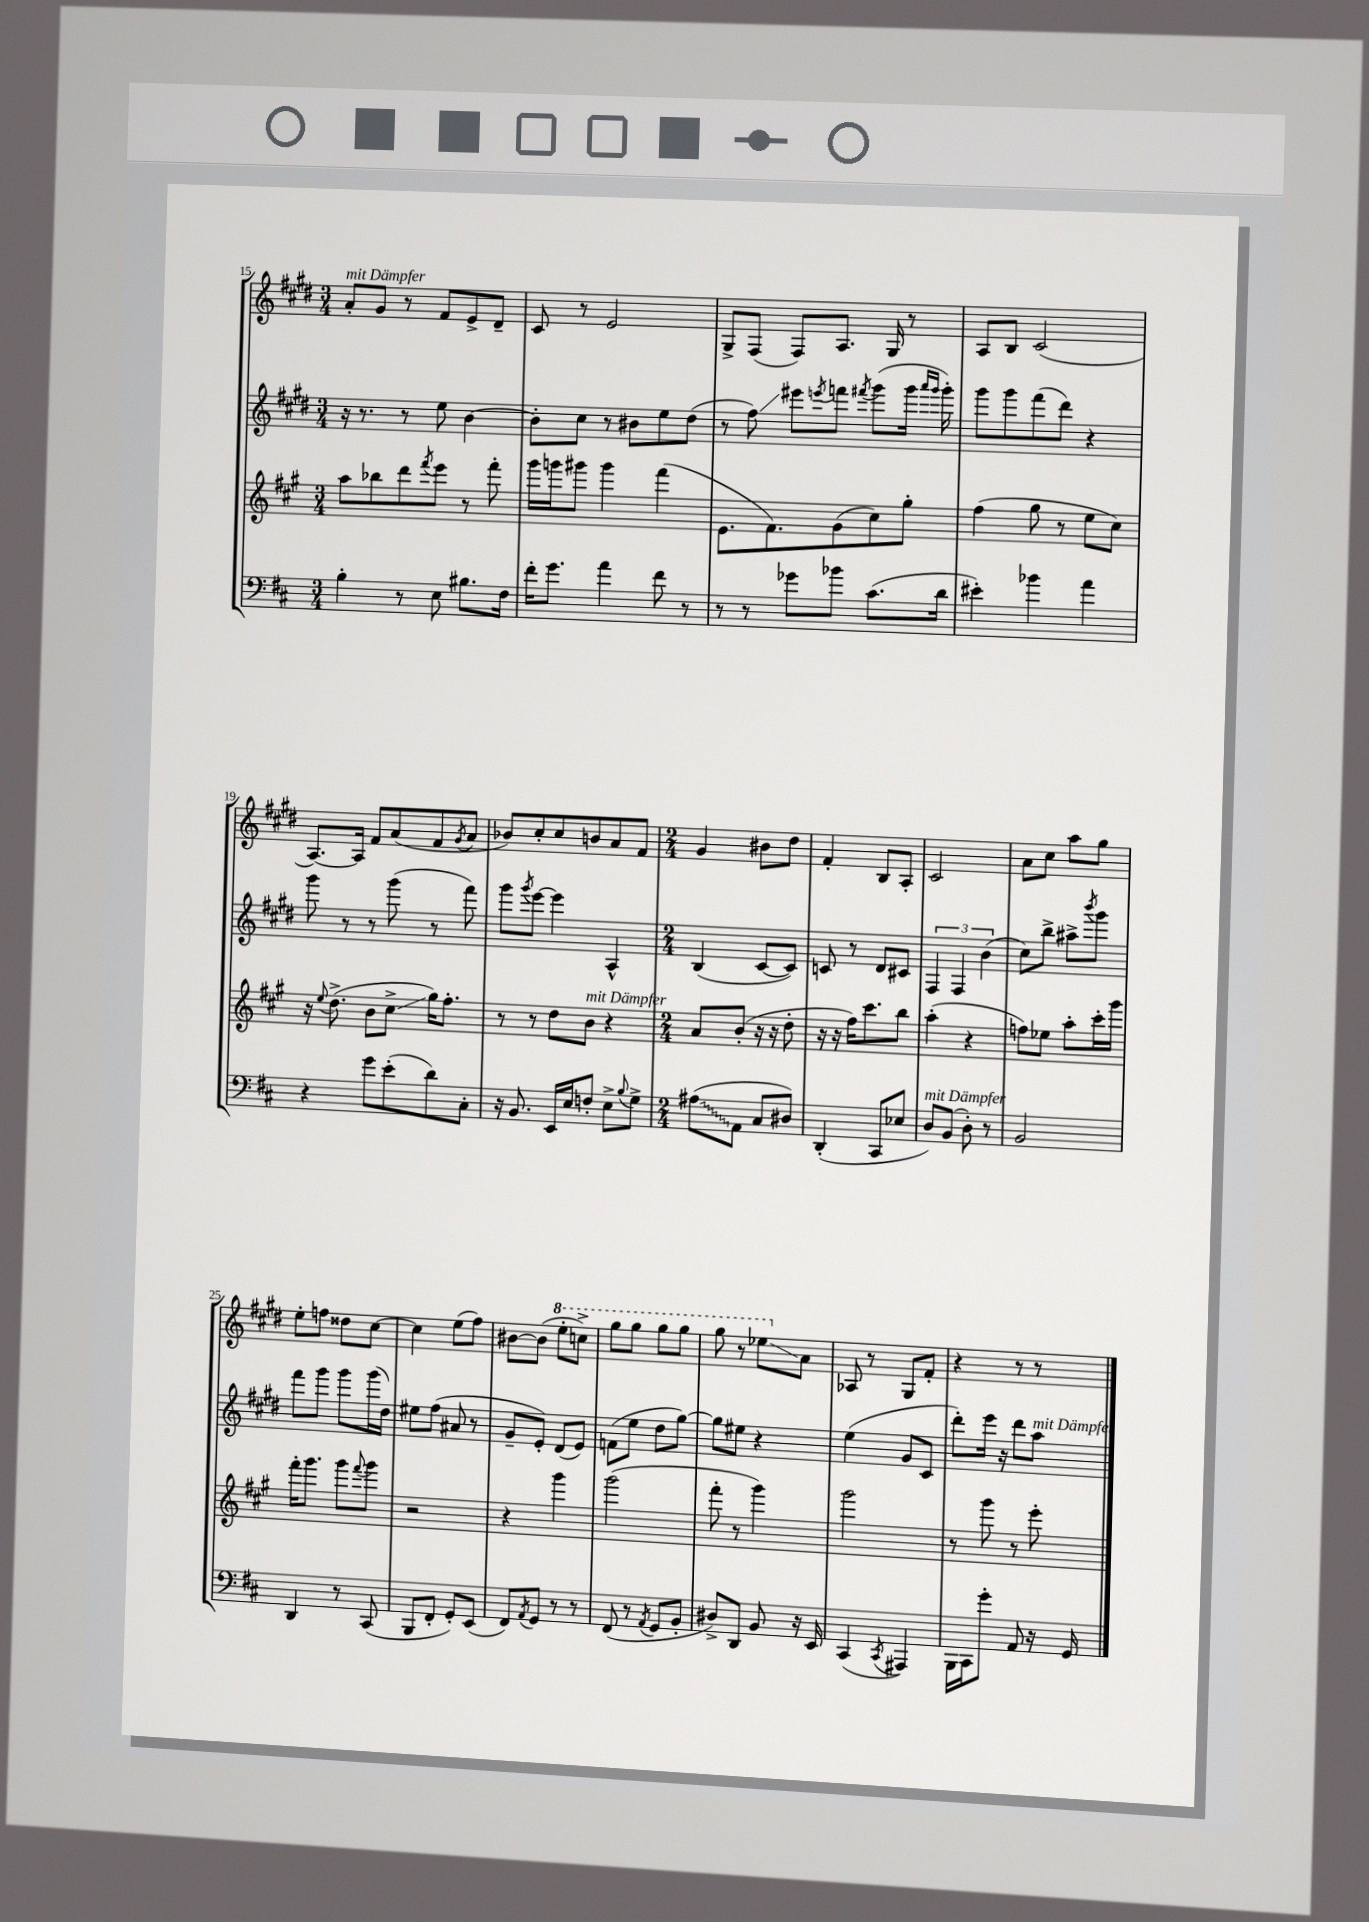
<<
\new StaffGroup <<
\new Staff = "s0" {
    \clef treble \key e \major \numericTimeSignature \time 3/4
    a'8-.^\markup { \italic "mit Dämpfer" } gis'8 r8 fis'8 e'8-> dis'8-- |
    cis'8 r8 e'2 |
    gis8-> fis8( fis8) a8. gis16 r8 |
    a8 b8 cis'2( |
    a8.~) a16 fis'8 a'8( fis'8 \acciaccatura { gis'8 } a'8 |
    bes'8) cis''8-. cis''8 b'8 a'8 fis'8 |
    \numericTimeSignature \time 2/4 gis'4 bis'8 dis''8 |
    fis'4-. b8 a8-. |
    cis'2 |
    a'8 cis''8 a''8 gis''8 |
    e''8-. f''8 disis''8 cis''8~ |
    cis''4 e''8( fis''8) |
    bis'8~ bis'8( \ottava #1 e'''8-. c'''8->) |
    gis'''8 gis'''8 gis'''8 gis'''8 |
    gis'''8 r8 ees'''8\glissando \ottava #0 a'8 |
    aes8 r8 gis8 fis'8-. |
    r4 r8 r8 \bar "|." |
}
\new Staff = "s1" {
    \clef treble \key e \major \numericTimeSignature \time 3/4
    r16 r8. r8 e''8 b'4~ |
    b'8-. cis''8 r8 bis'8 e''8 dis''8( |
    r8 fis''8\glissando) eis'''8 \acciaccatura { e'''8 } f'''8 \acciaccatura { fis'''8 } gis'''8( gis'''16 \grace { a'''16 gis'''16 } gis'''16-.) |
    gis'''8 gis'''8 fis'''8( dis'''8) r4 |
    gis'''8 r8 r8 gis'''8( r8 fis'''8) |
    gis'''8 \acciaccatura { gis'''8 } e'''8~ e'''4 a4-^ |
    \numericTimeSignature \time 2/4 b4( cis'8~ cis'8) |
    c'8 r8 dis'8 cis'8 |
    \tuplet 3/2 { fis4 fis4 b'4( } |
    cis''8) b''8-> ais''8-> \acciaccatura { b'''8 } gis'''8 |
    fis'''8 gis'''8 gis'''8 gis'''16( dis''16) |
    eis''8 fis''8( ais'8 r8 |
    gis'8-- e'8-.) dis'8( e'8) |
    f'8( e''8 dis''8 gis''8~) |
    gis''8 eis''8 r4 |
    e''4( gis'8 cis'8 |
    dis'''8-.) e'''16 r16 dis'''8 a''8^\markup { \italic "mit Dämpfer" } \bar "|." |
}
\new Staff = "s2" {
    \clef treble \key a \major \numericTimeSignature \time 3/4
    a''8 bes''8 d'''8 \acciaccatura { fis'''8 } e'''8 r8 fis'''8-. |
    gis'''16 g'''16 gis'''8 gis'''4 fis'''4( |
    e'8. fis'8.) gis'8( cis''8) gis''8-. |
    fis''4( gis''8 r8 e''8 cis''8) |
    r16 \appoggiatura { e''8 } d''8.->( b'8 cis''8->\glissando gis''16) fis''8.-. |
    r8 r8 d''8 b'8^\markup { \italic "mit Dämpfer" } r4 |
    \numericTimeSignature \time 2/4 a'8 b'8-.( r16 r16 d''8-. |
    r16 r16 fis''16) cis'''8. b''8 |
    a''4-.( r4 |
    f''8) ees''8 a''8-. cis'''16-. gis'''16 |
    fis'''16-. gis'''8. gis'''8 \appoggiatura { fis'''8 } gis'''8 |
    r2 |
    r4 gis'''4 |
    gis'''2( |
    fis'''8-. r8 gis'''4) |
    gis'''2 |
    r8 gis'''8 r8 e'''8-. \bar "|." |
}
\new Staff = "s3" {
    \clef bass \key d \major \numericTimeSignature \time 3/4
    b4-. r8 e8 bis8. fis16 |
    fis'16-. g'8. a'4 fis'8 r8 |
    r8 r8 ges'8 bes'8 cis'8.( d'16 |
    eis'4-.) bes'4 a'4 |
    r4 g'8 e'8-.( d'8) cis8-. |
    r16 b,8. e,16 e16 f8-. e8-> \appoggiatura { b8 } g8-> |
    \numericTimeSignature \time 2/4 \once \override Glissando.style = #'zigzag ais8\glissando( a,8 cis8 dis8) |
    d,4-.( cis,8 ees8 |
    d8^\markup { \italic "mit Dämpfer" }) b,8( d8-.) r8 |
    b,2 |
    d,4 r8 cis,8( |
    b,,8 fis,8-. g,8-.) e,8( |
    fis,8) \acciaccatura { a,8 } g,8 r8 r8 |
    fis,8( r8 \acciaccatura { a,8 } g,8 b,8-. |
    dis8->) d,8 b,8 r16 e,16 |
    cis,4( \acciaccatura { cis,8 } ais,,4) |
    b,,16 cis,16 g'8-. a,8 r16 g,16 \bar "|." |
}
>>
>>
\layout { \context { \Score currentBarNumber = #15 } }
